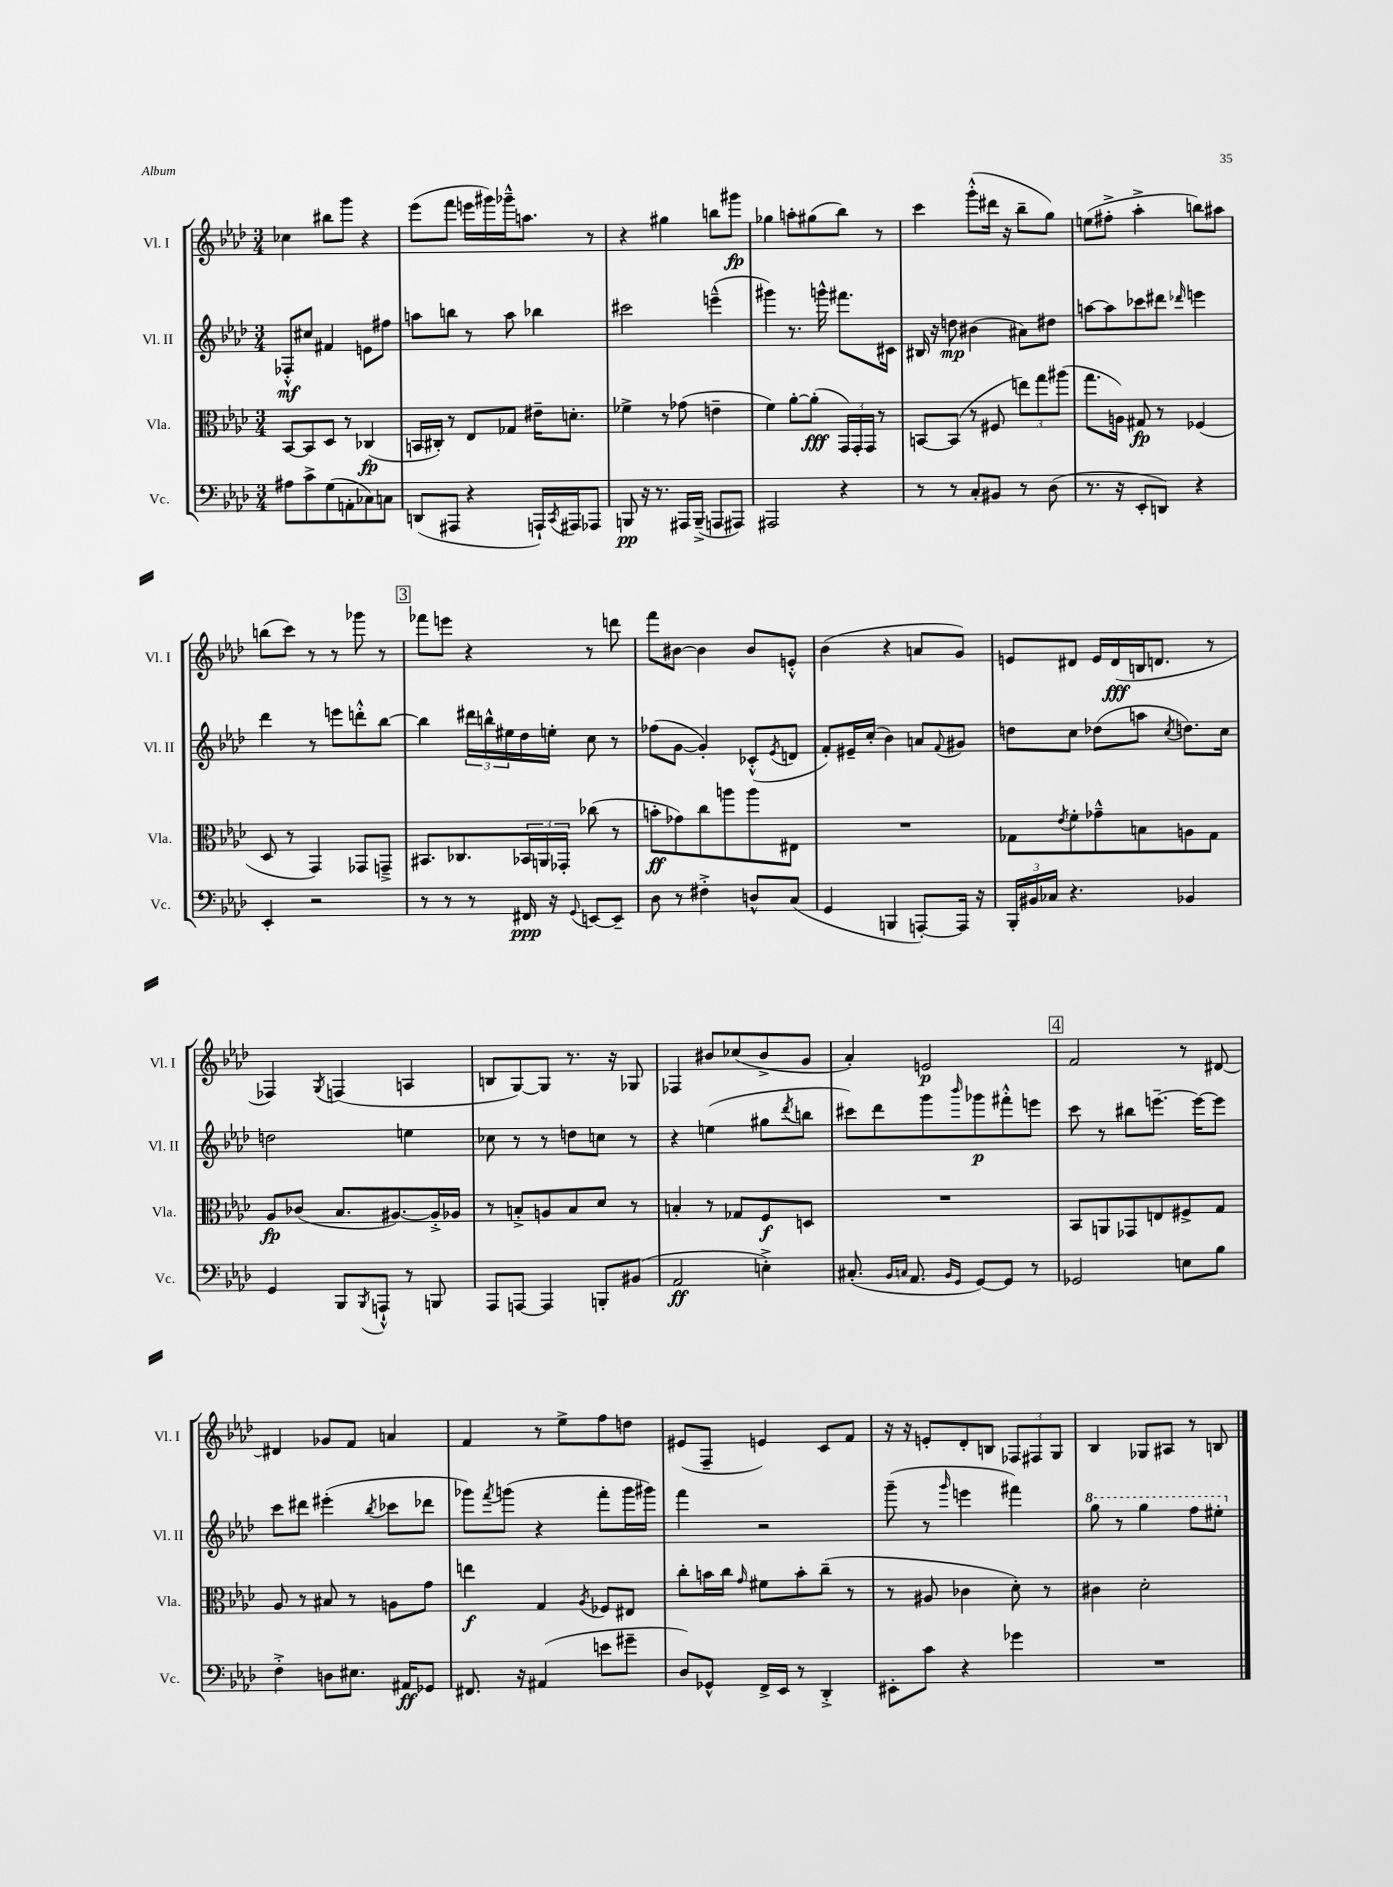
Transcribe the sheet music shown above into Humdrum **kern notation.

**kern	**dynam	**kern	**dynam	**kern	**dynam	**kern	**dynam
*part4	*part4	*part3	*part3	*part2	*part2	*part1	*part1
*staff4	*staff4	*staff3	*staff3	*staff2	*staff2	*staff1	*staff1
*I"Vc.	*	*I"Vla.	*	*I"Vl. II	*	*I"Vl. I	*
*I'Vc.	*	*I'Vla.	*	*I'Vl. II	*	*I'Vl. I	*
*clefF4	*	*clefC3	*	*clefG2	*	*clefG2	*
*k[b-e-a-d-]	*	*k[b-e-a-d-]	*	*k[b-e-a-d-]	*	*k[b-e-a-d-]	*
*M3/4	*	*M3/4	*	*M3/4	*	*M3/4	*
=12	=12	=12	=12	=12	=12	=12	=12
8A#X\L	.	[8BB-/L	.	8F-X'^^/L	mf	4cc-X\	.
8c^\	.	8BB-/]	.	8cc#X/J	.	.	.
(8G\	.	8D-/J	.	4f#X/	.	8bb#X\L	.
8AAn'\	.	8r	.	.	.	8ggg\J	.
8C-X\)	.	(4C-X/	fp	8en\L	.	4r	.
8Cn\J	.	.	.	8ff#X\J	.	.	.
=13	=13	=13	=13	=13	=13	=13	=13
(8DDn/L	.	16BBn/LL	.	8aan\L	.	(8eee-\L	.
.	.	16C#X'/JJ)	.	.	.	.	.
8AAA#X/J	.	8r	.	8bbn\J	.	8fff\J	.
4r	.	8E-/L	.	8r	.	16eeen\LL	.
.	.	.	.	.	.	16ggg#X\)	.
.	.	8G-X/J	.	8aa\	.	16ggg-X~^^\J	.
.	.	.	.	.	.	8.aan\J	.
16AAAn`/LL)	.	16e#X~\KL	.	4bb-X\	.	.	.
8qCC/	.	.	.	.	.	.	.
16AAA#X/J	.	8.dn'\J	.	.	.	.	.
8AAA-X/J	.	.	.	.	.	8r	.
=14	=14	=14	=14	=14	=14	=14	=14
8BBBn/	pp	4f-X^\	.	2ccc#X\	.	4r	.
16r	.	.	.	.	.	.	.
8.r	.	.	.	.	.	.	.
.	.	8r	.	.	.	4gg#X\	.
16AAA#X/LL	.	(8g-X\	.	.	.	.	.
(16BBB~^/JJ	.	.	.	.	.	.	.
8AAAn/L	.	4en~\	.	(4eeen~^^\	.	8bbn\L	.
8AAA#X/J)	.	.	.	.	.	8ggg#X\J	fp
=15	=15	=15	=15	=15	=15	=15	=15
2AAA#X/	.	4f\)	.	4ggg#X\)	.	4gg-X\	.
.	.	[8a-'\L	.	8.r	.	8aan'\L	.
.	.	(8a-'\J]	fff	.	.	(8gg#X\	.
.	.	.	.	16gggn^^\	.	.	.
4r	.	24GG/LL)	.	8.fff#X\L	.	8bb-\J)	.
.	.	24GG'/	.	.	.	.	.
.	.	24GG/JJ	.	.	.	.	.
.	.	8r	.	.	.	8r	.
.	.	.	.	16c#X\Jk	.	.	.
=16	=16	=16	=16	=16	=16	=16	=16
8r	.	[8BBn/L	.	16B#X/	.	4ccc\	.
.	.	.	.	16r	.	.	.
8r	.	(8BB/J]	.	8ddn\	mp	.	.
8C'/L	.	8r	.	(4b#X\	.	(8ggg'^^\L	.
8BB#X/J	.	8F#X/	.	.	.	16ddd#X\Jk	.
.	.	.	.	.	.	16r	.
8r	.	12een\L)	.	8a#X\L)	.	8bb-~\L	.
.	.	12gg\	.	.	.	.	.
(8D-\	.	.	.	8dd#X\J	.	8gg\J)	.
.	.	(12aa#X\J	.	.	.	.	.
=17	=17	=17	=17	=17	=17	=17	=17
8.r	.	8.gg\L	.	[8aan\L	.	(8een\L	.
.	.	.	.	8aa\]	.	8ff#X'^\J	.
16r	.	16An\Jk)	.	.	.	.	.
8EE-'/L	.	8G#X/	fp	8ccc-X\	.	4aa-'^\	.
8DDn/J)	.	8r	.	8ddd#X\J	.	.	.
.	.	.	.	16qqddd-X/	.	.	.
4r	.	(4F-X/	.	4eeen\	.	8bbn\L)	.
.	.	.	.	.	.	8aa#X\J	.
!!LO:LB:g=z
=18	=18	=18	=18	=18	=18	=18	=18
4EE-'/	.	8D-/	.	4ddd-\	.	(8bbn\L	.
.	.	8r	.	.	.	8ccc\J)	.
2r	.	4GG/)	.	8r	.	8r	.
.	.	.	.	8eeen\L	.	8r	.
.	.	8GG-X/L	.	8dddn'^^\	.	8ggg-X\	.
.	.	8GGn~^/J	.	[8bb-\J	.	8r	.
!!LO:REH:place=s1:t=3
=19	=19	=19	=19	=19	=19	=19	=19
8r	.	8.BB#X/L	.	4bb-\]	.	8fff-X\L	.
8r	.	.	.	.	.	8eeen\J	.
.	.	8.C-X/	.	.	.	.	.
8r	.	.	.	24ddd#X\LL	.	4r	.
.	.	.	.	24bbn^^\	.	.	.
.	.	.	.	24ee#X\	.	.	.
16FF#X/	ppp	24BB-X/L	.	16dd-\	.	.	.
.	.	24AAn/	.	.	.	.	.
16r	.	.	.	16een'\JJ	.	.	.
.	.	24GG-X'/JJ	.	.	.	.	.
8qqGG/	.	.	.	.	.	.	.
[8EEn/L	.	(8cc-X\	.	8cc\	.	8r	.
8EE~/J]	.	8r	.	8r	.	8dddn\	.
=20	=20	=20	=20	=20	=20	=20	=20
8D-\	.	8bn'\L	ff	(8ff-X\L	.	8fff\L	.
8r	.	8g-X\)	.	[8g\J	.	[8b#X\J	.
4F#X'^\	.	8cc\	.	4g'/])	.	4b#\]	.
.	.	8aan\	.	.	.	.	.
8Dn^^/L	.	8aa\	.	(8c-X'^^/L	.	8b#/L	.
.	.	.	.	8qe-/	.	.	.
(8C/J	.	8E#X\J	.	8dn/J	.	8en'^^/J	.
=21	=21	=21	=21	=21	=21	=21	=21
4GG/	.	2.r	.	8f'/L)	.	(4b-\	.
.	.	.	.	16e#X~/L	.	.	.
.	.	.	.	(16cc'/JJ	.	.	.
4BBBn/	.	.	.	4b-\)	.	4r	.
[8AAAn'/L)	.	.	.	8an/L	.	8an/L	.
.	.	.	.	8qqf/	.	.	.
16AAA/Jk]	.	.	.	8g#X/J	.	8g/J)	.
16r	.	.	.	.	.	.	.
=22	=22	=22	=22	=22	=22	=22	=22
24BBB-'/LL	.	8G-X\L	.	8ddn\L	.	8en/L	.
24BB#X/	.	.	.	.	.	.	.
24C-X/JJ	.	.	.	.	.	.	.
.	.	8qe-/	.	.	.	.	.
4.r	.	8f'\	.	8cc\J	.	8d#X/J	.
.	.	8g-X~^^\	.	(8dd-X\L	.	16e/LL	.
.	.	.	.	.	.	(16d#/	fff
.	.	8Bn\	.	8aan\J	.	16Bn/J	.
.	.	.	.	.	.	8.dn/J	.
.	.	.	.	8qcc/	.	.	.
4BB-X/	.	8An\	.	8.ddn\L)	.	.	.
.	.	8G-\J	.	.	.	8r	.
.	.	.	.	16cc\Jk	.	.	.
!!LO:LB:g=z
=23	=23	=23	=23	=23	=23	=23	=23
4GG/	.	8A-/L	fp	2ddn\	.	4F-X/)	.
.	.	(8c-X/J	.	.	.	.	.
.	.	.	.	.	.	8qG/	.
8BBB-/L	.	8.B-/L	.	.	.	(4Fn/	.
8qBBB-/	.	.	.	.	.	.	.
8AAAn`^^/J	.	.	.	.	.	.	.
.	.	[8.A#X/)	.	.	.	.	.
8r	.	.	.	4een\	.	4An/	.
8BBBn/	.	16A#'^/L]	.	.	.	.	.
.	.	16A-X/JJ	.	.	.	.	.
=24	=24	=24	=24	=24	=24	=24	=24
8AAA-/L	.	8r	.	8cc-X\	.	8Bn/L	.
[8AAAn/J	.	8Bn'^/L	.	8r	.	[8G/)	.
4AAA/]	.	8An/	.	8r	.	8G/J]	.
.	.	8B/	.	8ddn\L	.	8.r	.
8BBBn'/L	.	8d-/J	.	8ccn\J	.	.	.
.	.	.	.	.	.	16r	.
(8BB#X/J	.	8r	.	8r	.	8G-X/	.
=25	=25	=25	=25	=25	=25	=25	=25
2AA-/	ff	4Bn'/	.	4r	.	4F-X/	.
.	.	8r	.	(4een\	.	8b#X/L	.
.	.	8G-X/L	.	.	.	(8cc-X/	.
4En'^\)	.	8F/	f	8gg#X\L	.	8b#^/	.
.	.	.	.	8qddd-/	.	.	.
.	.	8Dn/J	.	8bbn\J	.	8g/J	.
=26	=26	=26	=26	=26	=26	=26	=26
(8.C#X'/	.	2.r	.	8ccc#X\L)	.	4a-'/)	.
.	.	.	.	8ddd-\	.	.	.
16qqBB-/LL	.	.	.	.	.	.	.
16qqCn/JJ	.	.	.	.	.	.	.
8.AA-/	.	.	.	.	.	.	.
.	.	.	.	8ggg\	.	2en/	p
16qqBB-/LL	.	.	.	.	.	.	.
16qqGG/JJ	.	.	.	16qqbbb-/	.	.	.
[8GG/L)	.	.	.	8ggg-X\	p	.	.
8GG/J]	.	.	.	8fff#X'^^\	.	.	.
8r	.	.	.	8eeen\J	.	.	.
!!LO:REH:place=s1:t=4
=27	=27	=27	=27	=27	=27	=27	=27
2GG-X/	.	8BB-/L	.	8ccc\	.	2f/	.
.	.	8AAn/	.	8r	.	.	.
.	.	8GG-X/	.	8bb#X\L	.	.	.
.	.	8En/	.	[8.eeen~\J	.	.	.
8En\L	.	8F#X^/	.	.	.	8r	.
.	.	.	.	16eee\KL_	.	.	.
8B-\J	.	8G/J	.	8eee\J]	.	[8d#X/	.
!!LO:LB:g=z
=28	=28	=28	=28	=28	=28	=28	=28
4F'^\	.	8A-/	.	8ccc\L	.	4d#X/]	.
.	.	8r	.	8ddd#X\J	.	.	.
8Dn\L	.	8B#X/	.	(4eee#X'\	.	8g-X/L	.
8.E#X\J	.	8r	.	.	.	8f/J	.
.	.	.	.	8qbb-/	.	.	.
.	.	8An\L	.	8ccc-X\L	.	4an/	.
16AA#X/KL	ff	.	.	.	.	.	.
8GG-X/J	.	8g\J	.	8ddd-X\J	.	.	.
=29	=29	=29	=29	=29	=29	=29	=29
8.FF#X/	.	4een\	f	8ggg-X\L)	.	4f/	.
.	.	.	.	8qfff/	.	.	.
.	.	.	.	(8gggn\J	.	.	.
16r	.	.	.	.	.	.	.
(4AA#X/	.	4G/	.	4r	.	8r	.
.	.	.	.	.	.	8ee-^\L	.
.	.	8qA-/	.	.	.	.	.
8en\L	.	8F-X/L	.	8fff'\L	.	8ff\	.
8g#X~\J	.	8E#X/J	.	16ggg\L	.	8ddn\J	.
.	.	.	.	16ggg#X\JJ)	.	.	.
=30	=30	=30	=30	=30	=30	=30	=30
8D-/L)	.	8cc'\L	.	4fff\	.	(8e#X/L	.
8GG-X^^/J	.	16bn\L	.	.	.	8F~/J	.
.	.	16cc\JJ	.	.	.	.	.
.	.	16qqg/	.	.	.	.	.
16FF^/LL	.	8f#X\L	.	2r	.	4en/)	.
16EE-/JJ	.	.	.	.	.	.	.
8r	.	8b'\	.	.	.	.	.
4DD-'^/	.	(8cc~\J	.	.	.	8c/L	.
.	.	8r	.	.	.	8f/J	.
=31	=31	=31	=31	=31	=31	=31	=31
8EE#X'\L	.	8r	.	(8ggg~\	.	16r	.
.	.	.	.	.	.	16r	.
8c\J	.	8A#X/	.	8r	.	8en'/L	.
.	.	.	.	16qqggg/	.	.	.
4r	.	4c-X\	.	4eeen\	.	8d-'/	.
.	.	.	.	.	.	8Bn/J	.
4g-X\	.	8d-'\)	.	4fff#X\)	.	12F-X/L	.
.	.	.	.	.	.	12F#X/	.
.	.	8r	.	.	.	.	.
.	.	.	.	.	.	12G/J	.
=32	=32	=32	=32	=32	=32	=32	=32
*	*	*	*	*8va	*	*	*
2.r	.	4c#X\	.	8ggg\	.	4B-/	.
.	.	.	.	8r	.	.	.
.	.	2d-'\	.	4ggg\	.	8G-X/L	.
.	.	.	.	.	.	8A#X/J	.
.	.	.	.	8fff\L	.	8r	.
.	.	.	.	8eee#X'\J	.	8Bn/	.
*	*	*	*	*X8va	*	*	*
==	==	==	==	==	==	==	==
*-	*-	*-	*-	*-	*-	*-	*-
